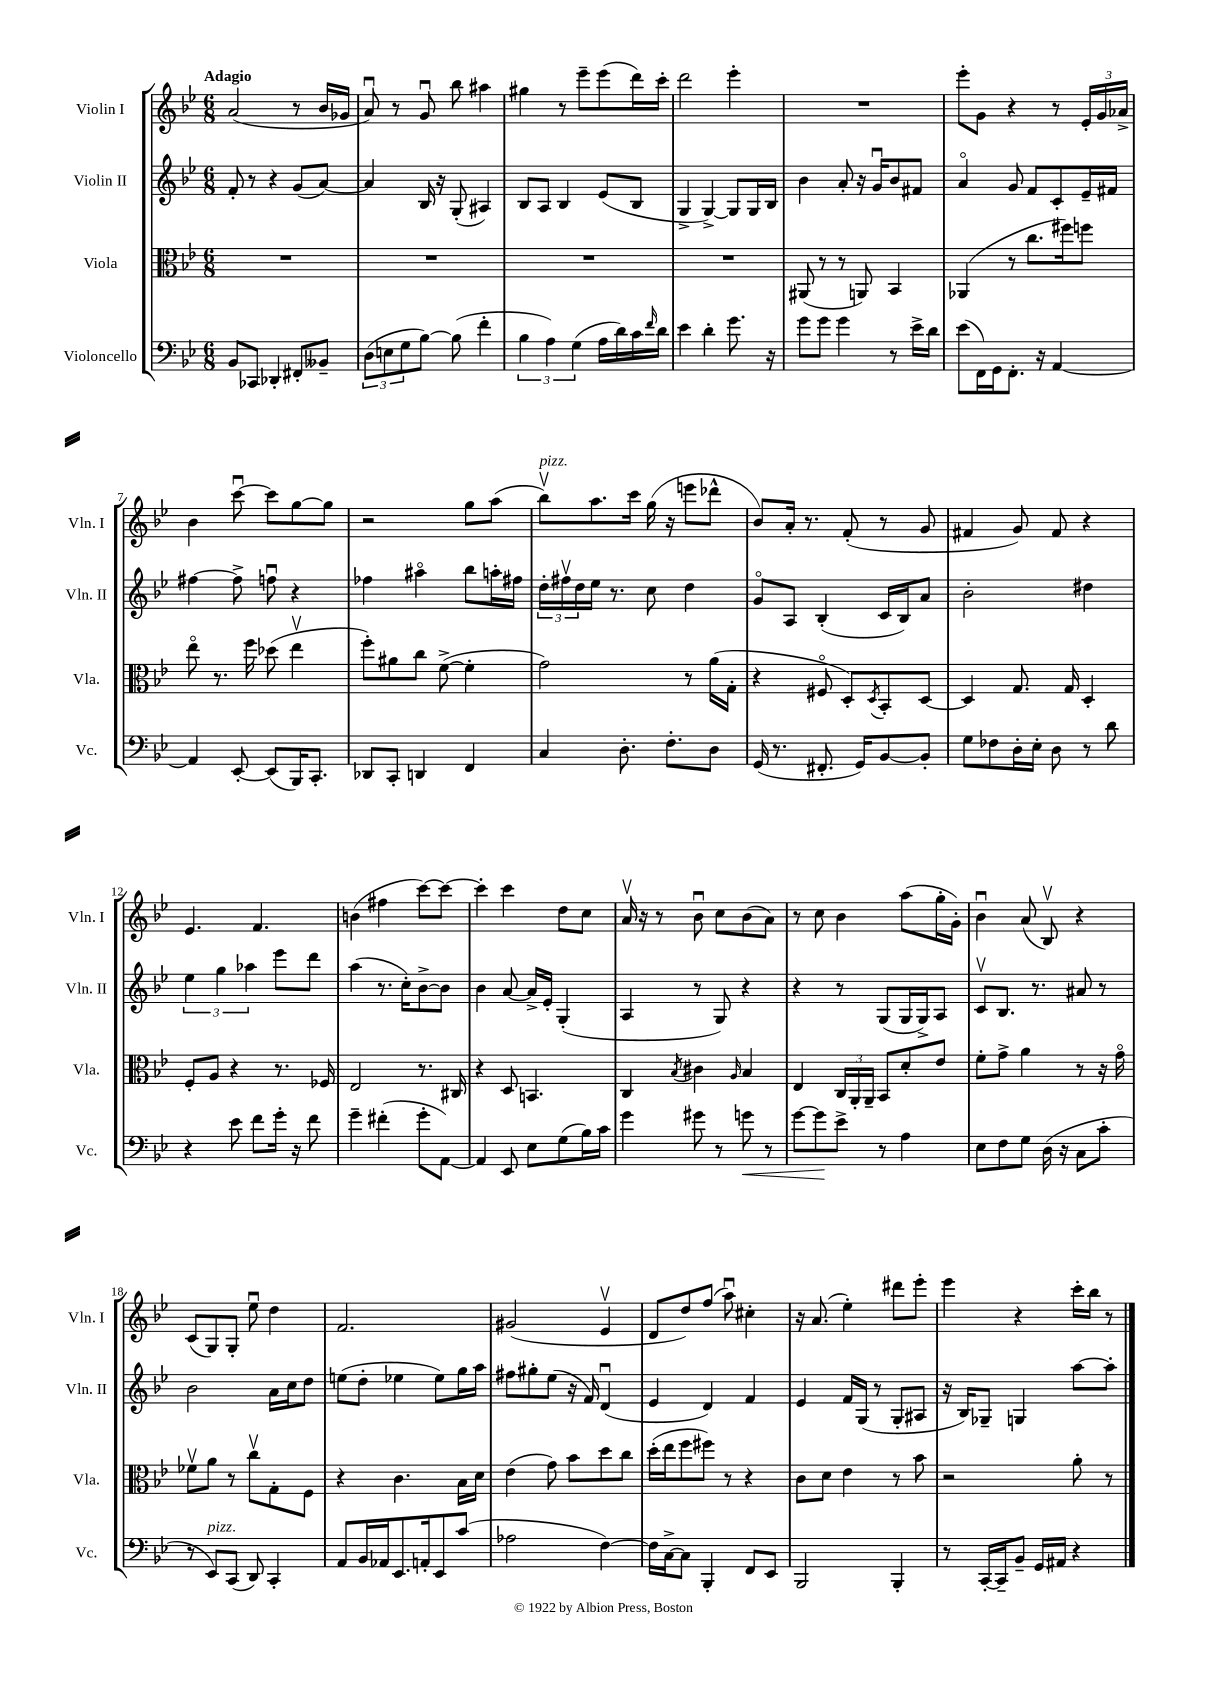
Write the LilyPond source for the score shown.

<<
\new StaffGroup <<
\new Staff = "s0" \with { instrumentName = "Violin I" shortInstrumentName = "Vln. I" } {
    \clef treble \key bes \major \numericTimeSignature \time 6/8 \tempo "Adagio"
    a'2( r8 bes'16 ges'16 |
    a'8\downbow) r8 g'8\downbow bes''8 ais''4 |
    gis''4 r8 ees'''8-- ees'''8( d'''16) c'''16-. |
    d'''2 ees'''4-. |
    R2. |
    ees'''8-. g'8 r4 r8 \tuplet 3/2 { ees'16-. g'16 aes'16-> } |
    bes'4 c'''8~\downbow c'''8 g''8~ g''8 |
    r2 g''8 a''8( |
    bes''8\upbow^\markup { \italic "pizz." }) a''8. c'''16 g''16( r16 e'''8 des'''8-^ |
    bes'8) a'16-. r8. f'8-.( r8 g'8 |
    fis'4 g'8) fis'8 r4 |
    ees'4. f'4. |
    b'4( fis''4 c'''8~) c'''8~ |
    c'''4-. c'''4 d''8 c''8 |
    a'16\upbow r16 r8 bes'8\downbow c''8 bes'8( a'8) |
    r8 c''8 bes'4 a''8( g''16-. g'16-.) |
    bes'4\downbow a'8( bes8\upbow) r4 |
    c'8( g8) g8-. ees''8\downbow d''4 |
    f'2. |
    gis'2( ees'4\upbow |
    d'8 d''8) f''8( a''8\downbow) cis''4-. |
    r16 a'8.( ees''4-.) dis'''8 ees'''8-. |
    ees'''4 r4 c'''16-. bes''16 r8 \bar "|." |
}
\new Staff = "s1" \with { instrumentName = "Violin II" shortInstrumentName = "Vln. II" } {
    \clef treble \key bes \major \numericTimeSignature \time 6/8
    f'8-. r8 r4 g'8( a'8~) |
    a'4 bes16 r16 g8-.( ais4) |
    bes8 a8 bes4 ees'8( bes8 |
    g4-> g4~->) g8 g16 bes16 |
    bes'4 a'8-. r16 g'16\downbow bes'8 fis'8 |
    a'4\flageolet g'8 f'8 c'8-. ees'16-- fis'16 |
    fis''4~ fis''8-> f''8\downbow r4 |
    fes''4 ais''4\flageolet bes''8 a''16-. fis''16 |
    \tuplet 3/2 { d''16-. fis''16\upbow d''16 } ees''16 r8. c''8 d''4 |
    g'8\flageolet a8 bes4-.( c'16 bes16) a'8 |
    bes'2-. dis''4 |
    \tuplet 3/2 { ees''4 g''4 aes''4 } ees'''8 d'''8 |
    a''4( r8. c''16-.) bes'8~-> bes'8 |
    bes'4 a'8~ a'16-> ees'16-. g4-.( |
    a4 r8 g8) r4 |
    r4 r8 g8( g16 g16->) a8 |
    c'8\upbow bes8. r8. ais'8 r8 |
    bes'2 a'16 c''16 d''8 |
    e''8( d''8-. ees''4 ees''8) g''16 a''16 |
    fis''8 gis''8-. ees''8( r16 f'16) d'4\downbow( |
    ees'4 d'4) f'4 |
    ees'4 f'16 g16( r8 g8-. ais8 |
    r16 bes16) ges8-- g4 a''8~ a''8-. \bar "|." |
}
\new Staff = "s2" \with { instrumentName = "Viola" shortInstrumentName = "Vla." } {
    \clef alto \key bes \major \numericTimeSignature \time 6/8
    R2. |
    R2. |
    R2. |
    R2. |
    ais,8( r8 r8 a,8) bes,4 |
    aes,4( r8 c''8. fis''16) f''8 |
    ees''8\flageolet r8. f''16 des''8( ees''4\upbow |
    f''8-.) ais'8 c''8 f'8~->( f'4-. |
    g'2) r8 a'16( g16-. |
    r4 fis8\flageolet d8-.) \acciaccatura { d8 } bes,8-. d8~ |
    d4 g8. g16 d4-. |
    f8-. a8 r4 r8. fes16 |
    ees2 r8. cis16 |
    r4 d8 b,4. |
    c4 \acciaccatura { bes8 } cis'4 \grace { a16 } bes4 |
    ees4 \tuplet 3/2 { c16 a,16-. a,16-- } bes,8 d'8-. ees'8 |
    f'8-. g'8-> a'4 r8 r16 g'16\flageolet |
    fes'8\upbow a'8 r8 c''8\upbow g8-. f8 |
    r4 c'4. bes16 d'16 |
    ees'4( g'8) bes'8 d''8 c''8 |
    d''16-.( ees''16 f''8 fis''8) r8 r4 |
    c'8 d'8 ees'4 r8 bes'8 |
    r2 a'8-. r8 \bar "|." |
}
\new Staff = "s3" \with { instrumentName = "Violoncello" shortInstrumentName = "Vc." } {
    \clef bass \key bes \major \numericTimeSignature \time 6/8
    bes,8 ces,8 des,4-. fis,8-. beses,8-- |
    \tuplet 3/2 { d8( e8 g8 } bes8~) bes8( f'4-. |
    \tuplet 3/2 { bes4 a4) g4( } a16 d'16) c'16 \grace { f'16 } d'16 |
    ees'4 d'4-. g'8. r16 |
    g'8 g'8 g'4 r8 ees'16-> d'16 |
    ees'8( f,16) g,16 f,8.-. r16 a,4~ |
    a,4 ees,8~-. ees,8( bes,,16) c,8.-. |
    des,8 c,8-. d,4 f,4 |
    c4 d8.-. f8.-. d8 |
    g,16( r8. fis,8.-. g,16) bes,8~ bes,8-. |
    g8 fes8 d16-. ees16-. d8 r8 d'8 |
    r4 ees'8 f'8 g'16-. r16 f'8 |
    g'4-- fis'4-.( g'8-. a,8~) |
    a,4 ees,8 ees8 g8( bes16) c'16 |
    g'4 gis'8 r8 g'8\< r8 |
    g'8~ g'8\! ees'8-> r8 a4 |
    ees8 f8 g8 d16( r16 c8 c'8-. |
    r8 ees,8^\markup { \italic "pizz." }) c,8( d,8) c,4-. |
    a,8 bes,16 aes,16 ees,8. a,16-. ees,8 c'8( |
    aes2 f4~) |
    f16 c16~-> c8 bes,,4-. f,8 ees,8 |
    bes,,2 bes,,4-. |
    r8 c,16~-. c,16-- bes,8-- g,16 ais,16 r4 \bar "|." |
}
>>
>>
